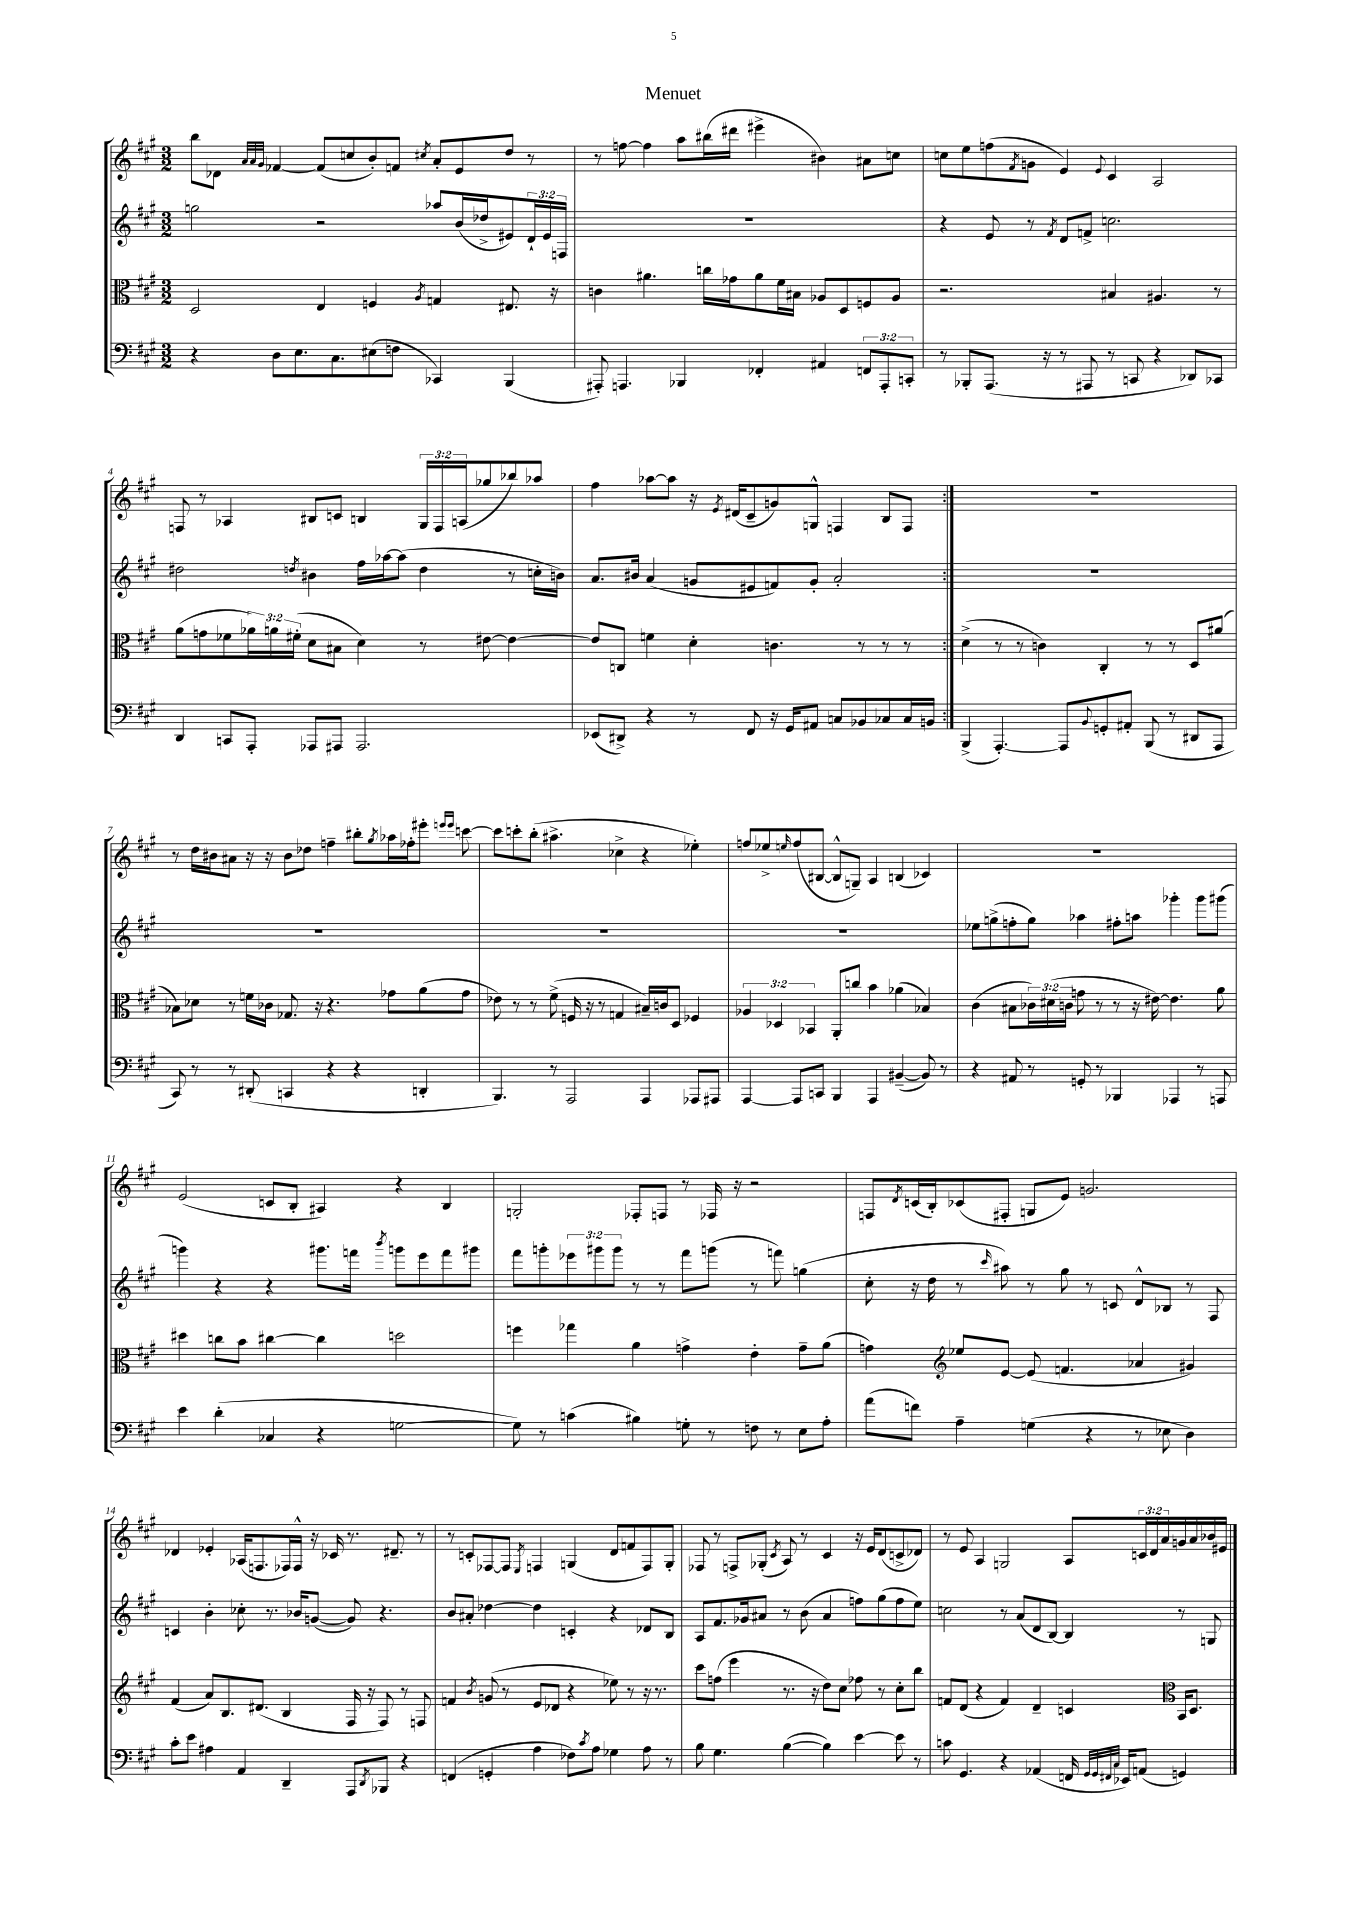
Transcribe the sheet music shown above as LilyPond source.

\header { title = "Menuet" }
<<
\new StaffGroup <<
\new Staff = "s0" {
    \clef treble \key a \major \numericTimeSignature \time 3/2 \override Staff.TupletNumber.text = #tuplet-number::calc-fraction-text
    \repeat volta 2 { b''8 des'8 \grace { a'32 a'32 gis'32 } fes'4~ fes'8( c''8 b'8-.) f'8 \acciaccatura { cis''8 } a'8-. e'8 d''8 r8 |
    r8 f''8~ f''4 a''8 bis''16( dis'''16 eis'''4-> bis'4) ais'8 c''8 |
    c''8 e''8 f''8( \acciaccatura { fis'8 } g'8 e'4) \appoggiatura { e'8 } cis'4 a2 |
    f8 r8 aes4 bis8 c'8 b4 \tuplet 3/2 { gis16 f16 a16( } ges''8 bes''8) aes''8 |
    fis''4 aes''8~ aes''8 r16 \acciaccatura { e'8 } dis'16( cis'8-- g'8) g8-^ f4 b8 f8 | }
    R1. |
    r8 d''16 bis'16 ais'8 r16 r16 bis'8 des''8 f''4-- bis''8-. \acciaccatura { gis''8 } aes''16 fes''16-. eis'''8-. \grace { e'''16 e'''16 } c'''8~ |
    c'''8 c'''8-. b''8-.( ais''4.-> ces''4-> r4 ees''4-.) |
    f''8 ees''8-> \grace { e''16 } f''8( bis8~ bis8-^ g8--) a4 b4( ces'4) |
    R1. |
    e'2( c'8 b8-. ais4) r4 b4 |
    g2-. fes8-. f8 r8 fes16 r16 r2 |
    f8 \acciaccatura { d'8 } c'16( b16-.) ces'8( fis8-. g8 e'8) g'2. |
    des'4 ees'4-. aes16( f8. fes16) fes16-^ r16 ces'16 r8. dis'8.-- r8 |
    r8 c'8-. fes8~ fes8 \acciaccatura { e8 } f4 g4( d'8 f'8 f8) g8-. |
    fes8 r8 f8-> ges8-.( \acciaccatura { cis'8 } a8) r8 cis'4 r16 e'16 d'8( c'8-> des'8) |
    r8 e'8 a4 g2 a8 \tuplet 3/2 { c'16 d'16 a'16 } g'16 a'16 bes'16 eis'16 \bar "|." |
}
\new Staff = "s1" {
    \clef treble \key a \major \numericTimeSignature \time 3/2 \override Staff.TupletNumber.text = #tuplet-number::calc-fraction-text
    \repeat volta 2 { g''2 r2 aes''8 b'16( des''16-> eis'8) \tuplet 3/2 { d'16-! eis'16 f16 } |
    R1. |
    r4 e'8 r8 \acciaccatura { fis'8 } d'8 f'8-> c''2. |
    dis''2 \acciaccatura { d''8 } bis'4 fis''16 aes''16~ aes''8( d''4 r8 c''16-. b'16) |
    a'8. bis'16 a'4( g'8 eis'8 f'8) g'8-. a'2-. | }
    R1. |
    R1. |
    R1. |
    R1. |
    ees''8 g''8->( f''8-. g''8) aes''4 fis''8-. a''8 ges'''4-. ges'''8 gis'''8( |
    g'''4) r4 r4 gis'''8. f'''16 \acciaccatura { b'''8 } g'''8 e'''8 f'''8 gis'''8 |
    fis'''8 g'''8-. \tuplet 3/2 { ees'''8 gis'''8 gis'''8 } r8 r8 fis'''8 g'''8( r8 f'''8) g''4( |
    cis''8-. r16 d''16 r8 \grace { cis'''16 } ais''8) r8 gis''8 r8 c'8 d'8-^ bes8 r8 fis8 |
    c'4 b'4-. ces''8-. r8. bes'16 g'8~( g'8) r4. |
    b'8 ais'8-. des''4~ des''4 c'4-. r4 des'8 b8 |
    a8 fis'8. ges'16 ais'8 r8 b'8( ais'4 f''8) gis''8( f''8 e''8) |
    c''2 r8 a'8( d'8 b8~) b4 r8 g8 \bar "|." |
}
\new Staff = "s2" {
    \clef alto \key a \major \numericTimeSignature \time 3/2 \override Staff.TupletNumber.text = #tuplet-number::calc-fraction-text
    \repeat volta 2 { d2 e4 f4 \acciaccatura { a8 } g4 eis8. r16 |
    c'4 ais'4. c''16 ges'16 ais'8 fis'16 bis16 aes8 d8 f8 aes8 |
    r2. bis4 ais4. r8 |
    a'8( g'8 fes'8 \tuplet 3/2 { aes'16) a'16 fis'16-.( } d'8 bis8 d'4) r8 eis'8~ eis'4~ |
    eis'8 c8 f'4 d'4-. c'4. r8 r8 r8 | }
    d'4->( r8 r8 c'4) cis4-. r8 r8 d8 ais'8( |
    bes8) des'8 r8 f'16 ces'16 ges8. r16 r4. ges'8 a'8( ges'8 |
    ees'8) r8 r8 fis'8->( f16 r16 r8 g4 bis16--) c'16 d8 fes4 |
    \tuplet 3/2 { aes4 des4 bes,4 } a,8-. c''8 b'4 aes'4( bes4) |
    cis'4( bis8 \tuplet 3/2 { ces'16) dis'16( c'16 } g'8 r8 r8 r16 eis'16~) eis'4. a'8 |
    dis''4 c''8 b'8 cis''4~ cis''4 d''2 |
    f''4 ges''4 a'4 g'4-> e'4-. g'8-- a'8( |
    g'4) \clef treble ees''8 e'8~ e'8( f'4. aes'4 gis'4) |
    fis'4( a'8) b8. dis'8.( b4 fis16 r16 fis8) r8 f8 |
    f'4 \acciaccatura { b'8 } g'8( r8 e'8 des'8 r4 ees''8) r8 r16 r8. |
    cis'''8 f''8( e'''4 r8. r16 d''8) cis''8 fes''8 r8 cis''8-. b''8 |
    f'8 d'8( r4 f'4) d'4-- c'4 \clef alto b,16 d8. \bar "|." |
}
\new Staff = "s3" {
    \clef bass \key a \major \numericTimeSignature \time 3/2 \override Staff.TupletNumber.text = #tuplet-number::calc-fraction-text
    \repeat volta 2 { r4 d8 e8. cis8. eis8( f8 ces,4) b,,4( |
    ais,,8-.) a,,4. bes,,4 fes,4-. ais,4 \tuplet 3/2 { f,8 a,,8-. c,8-. } |
    r8 bes,,8-. a,,8.( r16 r8 ais,,8 r8 c,8 r4 des,8) ces,8 |
    d,4 c,8 a,,8-. aes,,8 ais,,8 ais,,2. |
    ees,8( dis,8->) r4 r8 fis,8 r16 gis,16 ais,8 c8 bes,8 ces8 ces16 b,16 | }
    b,,4->( a,,4.~-.) a,,8 \appoggiatura { b,8 } g,8-. ais,8-. b,,8( r8 dis,8 a,,8 |
    cis,8) r8 r8 dis,8-.( c,4 r4 r4 d,4-. |
    b,,4.) r8 a,,2 a,,4 aes,,8 ais,,8 |
    a,,4~ a,,8 c,8 b,,4 a,,4 bis,4~--( bis,8) r8 |
    r4 ais,8 r8 g,8-. r8 bes,,4 aes,,4 r8 a,,8 |
    e'4 d'4-.( ces4 r4 g2~ |
    g8) r8 c'4( bis4) g8-. r8 f8 r8 e8 a8-. |
    a'8( f'8) a4-- g4( r4 r8 ees8 d4) |
    cis'8-. e'8 ais4 a,4 d,4-- a,,8 \acciaccatura { d,8 } bes,,8 r4 |
    f,4( g,4-. a4 fes8) \acciaccatura { cis'8 } a8 ges4 a8 r8 |
    b8 gis4. b4~( b4) e'4~ e'8 r8 |
    c'8 gis,4. r4 aes,4( f,16 \grace { gis,32 gis,32 fis,32 cis32 } ees,16) a,8( g,4) \bar "|." |
}
>>
>>
